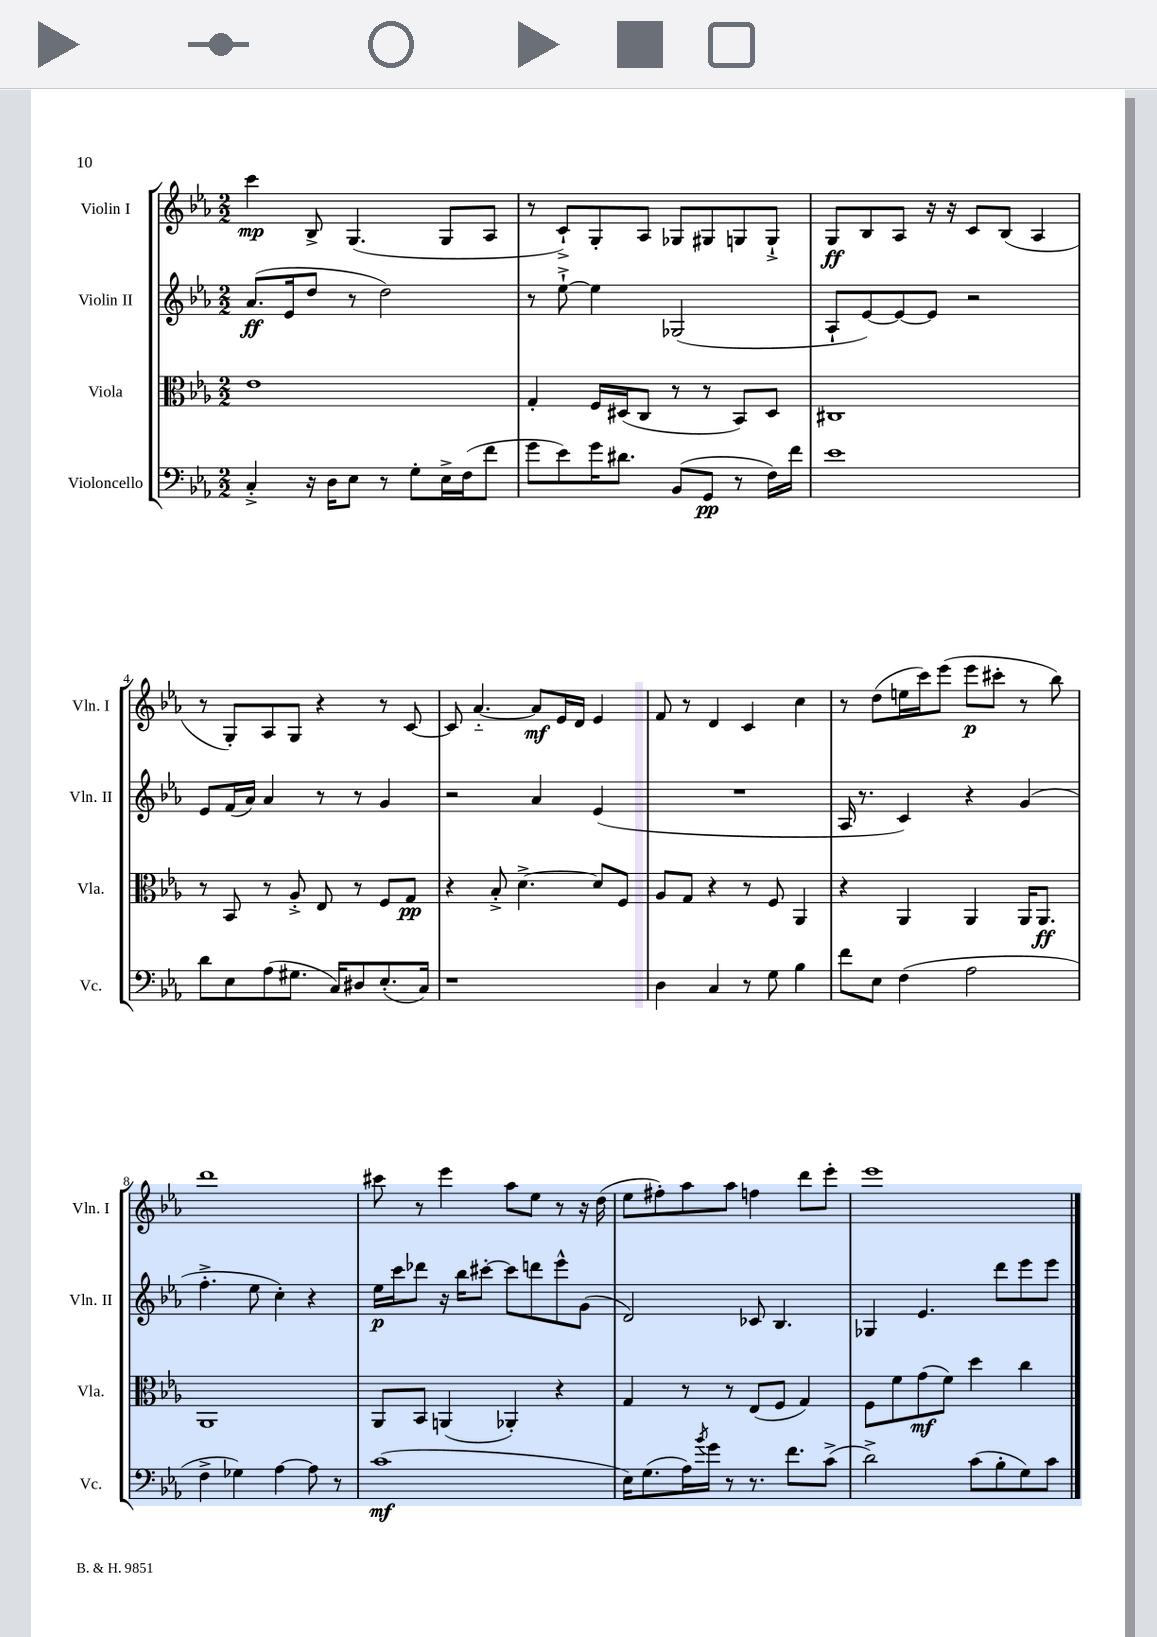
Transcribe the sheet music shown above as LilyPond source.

<<
\new StaffGroup <<
\new Staff = "s0" \with { instrumentName = "Violin I" shortInstrumentName = "Vln. I" } {
    \clef treble \key ees \major \numericTimeSignature \time 2/2
    c'''4\mp bes8-> g4.( g8 aes8 |
    r8 c'8-!->) g8-. aes8 ges8 gis8 g8 g8-!-> |
    g8\ff bes8 aes8 r16 r16 c'8 bes8( aes4 |
    r8 g8-.) aes8 g8 r4 r8 c'8~ |
    c'8 aes'4.~-_ aes'8\mf ees'16 d'16 ees'4 |
    f'8 r8 d'4 c'4 c''4 |
    r8 d''8( e''16 c'''16) ees'''8( ees'''8\p cis'''8-. r8 bes''8) |
    d'''1 |
    cis'''8 r8 ees'''4 aes''8 ees''8 r8 r16 d''16( |
    ees''8 fis''8-.) aes''8 aes''8 f''4 d'''8 ees'''8-. |
    ees'''1 \bar "|." |
}
\new Staff = "s1" \with { instrumentName = "Violin II" shortInstrumentName = "Vln. II" } {
    \clef treble \key ees \major \numericTimeSignature \time 2/2
    aes'8.\ff( ees'16 d''8 r8 d''2) |
    r8 ees''8~-!-> ees''4 ges2( |
    aes8-! ees'8~) ees'8~ ees'8 r2 |
    ees'8 f'16( aes'16) aes'4 r8 r8 g'4 |
    r2 aes'4 ees'4( |
    R1 |
    aes16 r8. c'4) r4 g'4( |
    f''4.-.-> ees''8 c''4-.) r4 |
    ees''16\p c'''16 des'''8 r16 bes''16 cis'''8~-. cis'''8 d'''8 ees'''8-^ g'8( |
    d'2) ces'8 bes4. |
    ges4 ees'4. d'''8 ees'''8 ees'''8 \bar "|." |
}
\new Staff = "s2" \with { instrumentName = "Viola" shortInstrumentName = "Vla." } {
    \clef alto \key ees \major \numericTimeSignature \time 2/2
    ees'1 |
    g4-. f16 dis16( c8 r8 r8 bes,8) dis8 |
    cis1 |
    r8 bes,8 r8 aes8-.-> ees8 r8 f8 g8\pp |
    r4 bes8-.-> d'4.~-> d'8 f8 |
    aes8 g8 r4 r8 f8 aes,4 |
    r4 aes,4 aes,4 aes,16 aes,8.\ff |
    aes,1 |
    aes,8 bes,8 a,4( aes,4-.) r4 |
    g4 r8 r8 ees8( f8 g4) |
    f8 f'8 g'8\mf( f'8) d''4 c''4 \bar "|." |
}
\new Staff = "s3" \with { instrumentName = "Violoncello" shortInstrumentName = "Vc." } {
    \clef bass \key ees \major \numericTimeSignature \time 2/2
    c4-.-> r16 d16 ees8 r8 g8-. ees16-> f16( f'8 |
    g'8 ees'8) g'16 dis'8. bes,8( g,8\pp r8 f16) f'16 |
    ees'1 |
    d'8 ees8 aes8( gis8. c16) dis8 ees8.-.( c16) |
    r1 |
    d4 c4 r8 g8 bes4 |
    f'8 ees8 f4( aes2 |
    f4-> ges4) aes4~ aes8 r8 |
    c'1\mf( |
    ees16) g8.( aes16) \acciaccatura { bes'8 } g'16 r8 r8. f'8. c'8->( |
    d'2->) c'8( bes8-. g8) c'8 \bar "|." |
}
>>
>>
